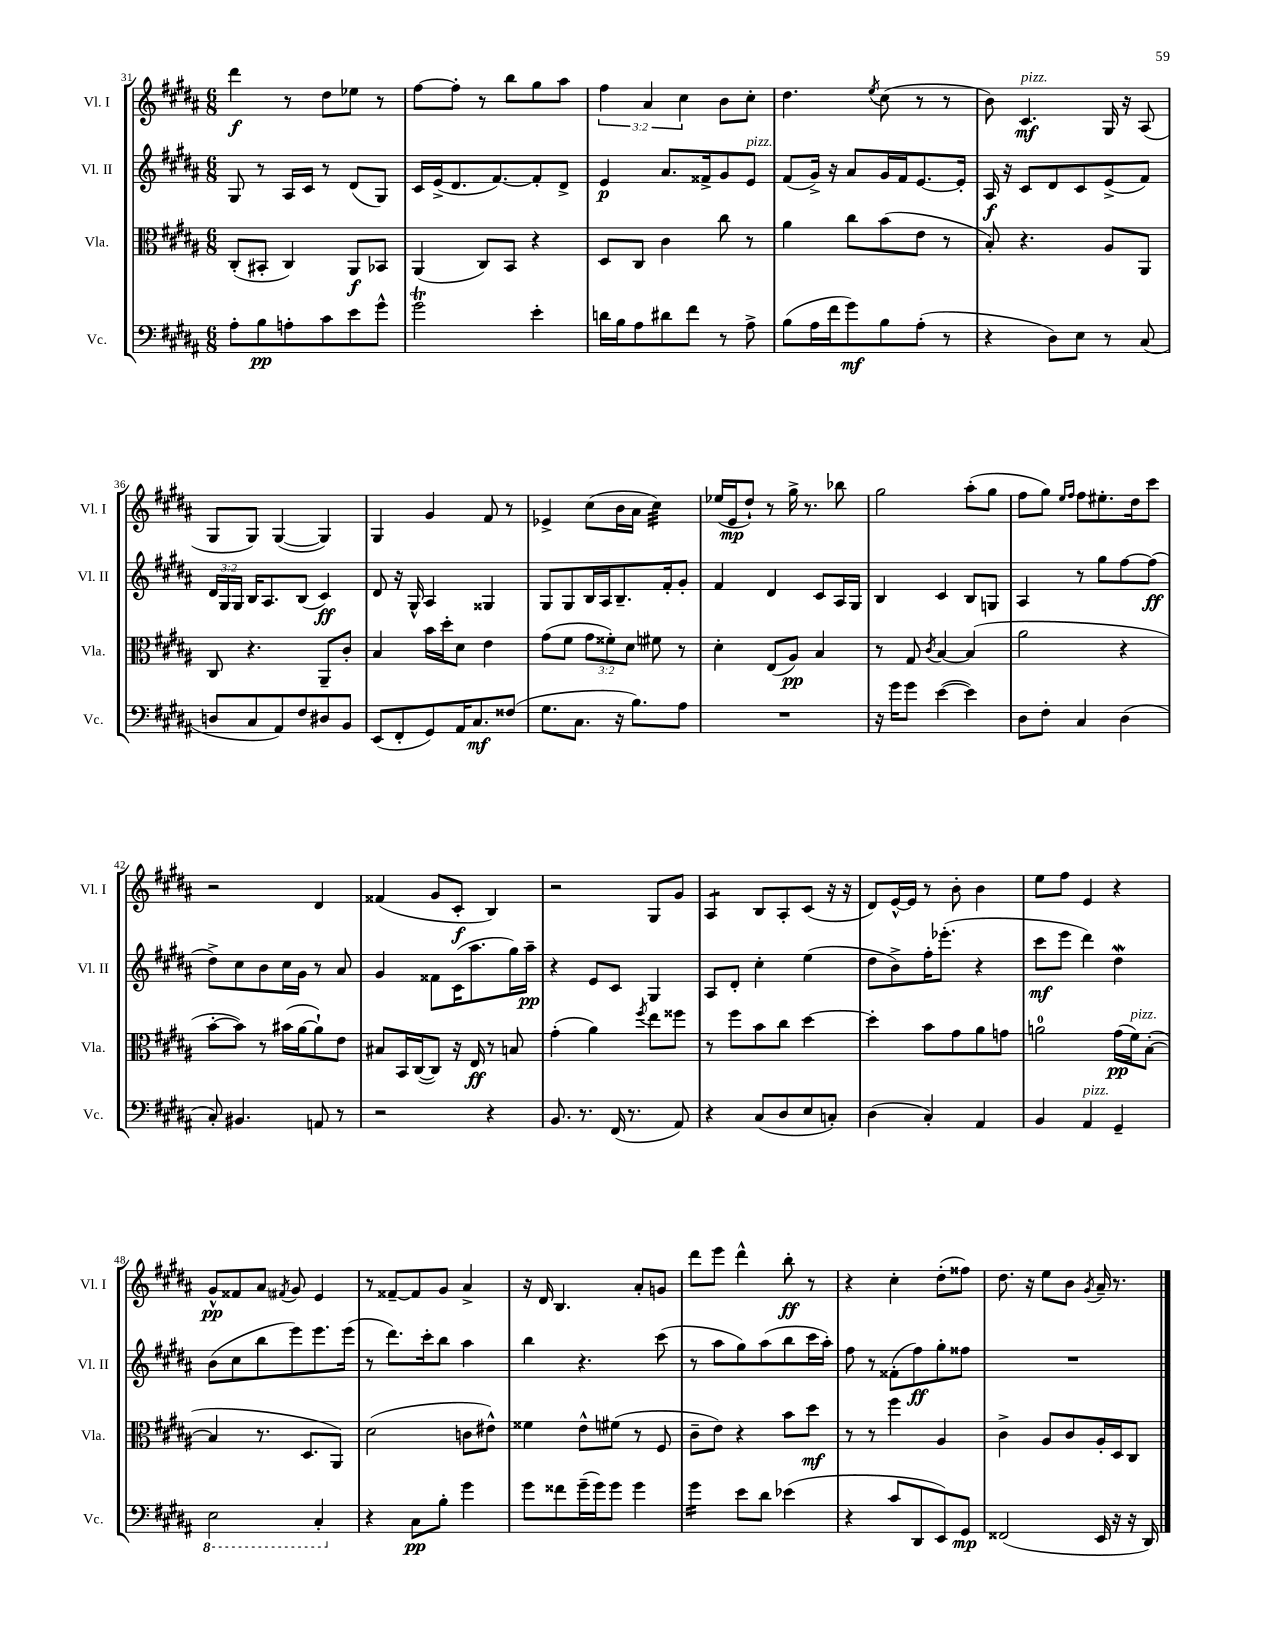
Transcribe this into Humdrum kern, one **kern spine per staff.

**kern	**kern	**kern	**kern
*staff4	*staff3	*staff2	*staff1
*clefF4	*clefC3	*clefG2	*clefG2
*k[f#c#g#d#a#]	*k[f#c#g#d#a#]	*k[f#c#g#d#a#]	*k[f#c#g#d#a#]
*M6/8	*M6/8	*M6/8	*M6/8
8A#'	(8C#'	8G#	4ddd#
8B	8BB#'	8r	.
8A'	4C#)	16A#	8r
.	.	16c#	.
8c#	.	8r	8dd#
8e	8AA#	(8d#	8ee-
8g#^^	8BB-	8G#)	8r
=	=	=	=
2g#	(4AA#	16c#	[8ff#
.	.	(16e^	.
.	.	8.d#	8ff#']
.	8C#)	.	8r
.	.	[8.f#)	.
.	8BB	.	8bb
4e'	4r	8f#']	8gg#
.	.	8d#^	8aa#
=	=	=	=
16d	8D#	4e	6ff#
16B	.	.	.
8A#	8C#	.	.
.	.	.	6a#
8d#	4c#	8.a#	.
.	.	.	6cc#
8f#	.	.	.
.	.	16f##^	.
8r	8cc#	8g#	8b
8A#^	8r	8e	8cc#'
=	=	=	=
(8B	4a#	(8f#	4.dd#
16A#	.	16g#^)	.
16f#	.	16r	.
8g#)	8cc#	8a#	.
.	.	.	8qee
8B	(8b	16g#	(8cc#
.	.	16f#	.
(8A#'	8e	[8.e	8r
8r	8r	.	8r
.	.	16e']	.
=	=	=	=
4r	8B')	16A#	8b)
.	.	16r	.
.	4.r	8c#	4.c#
8D#)	.	8d#	.
8E	.	8c#	.
8r	8A#	(8e^	16G#
.	.	.	16r
(8C#	8AA#	8f#)	(8A#
=	=	=	=
8D	8C#	24d#	8G#
.	.	24G#	.
.	.	24G#	.
8C#	4.r	16B	8G#)
.	.	8.A#	.
8AA#)	.	.	([4G#
8F#	.	(8B	.
8D#	8AA#~	4c#)	4G#])
8BB	8c#'	.	.
=	=	=	=
(8EE	4B	8d#	4G#
8FF#'	.	16r	.
.	.	16G#^^	.
8GG#)	16b	4A#	4g#
.	16dd#'	.	.
16AA#	8d#	.	.
8.C#	.	.	.
.	4e	4G##	8f#
(8F##	.	.	8r
=	=	=	=
8.G#	(8g#	8G#	4e-^
.	8f#	8G#	.
8.C#	.	.	.
.	12g#	16B	(8cc#
.	.	16A#	.
.	12f##')	.	.
16r	.	8.B~	16b
.	12d#	.	.
8.B)	.	.	16a#
.	8f#	.	4cc#)
.	.	16f#'	.
8A#	8r	8g#'	.
=	=	=	=
2.r	4d#'	4f#	(16ee-
.	.	.	16e
.	.	.	8dd#`)
.	(8E	4d#	8r
.	8A#)	.	16gg#^
.	.	.	8.r
.	4B	8c#	.
.	.	16A#	8bb-
.	.	16G#	.
=	=	=	=
16r	8r	4B	2gg#
16g#	.	.	.
8g#	8G#	.	.
.	8qc#	.	.
([4e	[4B	4c#	.
4e])	(4B]	8B	(8aa#'
.	.	8G	8gg#
=	=	=	=
8D#	2a#	4A#	8ff#
8F#'	.	.	8gg#)
.	.	.	16qqee
.	.	.	16qqff#
4C#	.	8r	8ff#
.	.	8gg#	8.ee#'
(4D#	4r	[8ff#	.
.	.	.	16dd#
.	.	(8ff#]	8ccc#
=	=	=	=
8C#')	[8b'	8dd#^)	2r
4.BB#	8b])	8cc#	.
.	8r	8b	.
.	(16b#	16cc#	.
.	[16a#	16g#	.
8AA	8a#`])	8r	4d#
8r	8e	8a#	.
=	=	=	=
2r	8B#	4g#	(4f##
.	16BB	.	.
.	([16C#	.	.
.	8C#])	8f##	8g#
.	16r	(16c#	8c#'
.	16E	8.aa#	.
4r	8r	.	4B)
.	8B	16gg#)	.
.	.	16aa#~	.
=	=	=	=
8.BB	(4g#'	4r	2r
8.r	.	.	.
.	4a#)	8e	.
(16FF#	.	8c#	.
8.r	.	.	.
.	8qff#	.	.
.	8ee	4G#	8G#
8AA#)	8ff##	.	8g#
=	=	=	=
4r	8r	8A#	4A#
.	8ff#	8d#'	.
(8C#	8b	4cc#'	8B
8D#	8cc#	.	8A#'
8E	[4dd#	(4ee	(8c#
8C')	.	.	16r
.	.	.	16r
=	=	=	=
(4D#	4dd#']	8dd#	8d#)
.	.	8b^)	[16e^^
.	.	.	16e]
4C#')	8b	16ff#'	8r
.	.	(8.eee-'	.
.	8g#	.	8b'
4AA#	8a#	4r	4b
.	8g	.	.
=	=	=	=
4BB	2a	8ccc#	8ee
.	.	8eee	8ff#
4AA#	.	4ddd#)	4e
4GG#~	(16g#	4dd#	4r
.	16f#)	.	.
.	([8B'	.	.
=	=	=	=
2EE	4B]	(8b	8g#^^
.	.	8cc#	8f##
.	8.r	8bb	8a#
.	.	.	8qf#
.	.	8eee)	8g#
.	8.D#	.	.
4CC#'	.	8.eee	4e
.	8AA#)	.	.
.	.	(16eee	.
=	=	=	=
4r	(2d#	8r	8r
.	.	8.ddd#)	[8f##~
8C#	.	.	8f##]
.	.	16ccc#'	.
8B'	.	8bb	8g#
4g#	8c	4aa#	4a#^
.	8e#^^)	.	.
=	=	=	=
8g#	4f##	4bb	16r
.	.	.	16d#
8f##	.	.	4.B
(16g#~	8e^^	4.r	.
16g#)	.	.	.
8g#	(8f#	.	.
4g#	8r	.	8a#'
.	8F#	(8ccc#	8g
=	=	=	=
4g#	8c#~	8r	8ddd#
.	8e)	8aa#	8eee
8e	4r	8gg#)	4ddd#^^
8d#	.	(8aa#	.
(4e-	8b	8bb	8bb'
.	8dd#	16ccc#	8r
.	.	16aa#')	.
=	=	=	=
4r	8r	8ff#	4r
.	8r	8r	.
8c#	4ff#	(8f##'	4cc#'
8DD#	.	8ff#)	.
8EE)	4A#	8gg#'	(8dd#'
8GG#	.	8ff##	8ff##)
=	=	=	=
(2FF##	4c#^	2.r	8.dd#
.	.	.	16r
.	8A#	.	8ee
.	8c#	.	8b
.	.	.	8qg#
16EE	16A#'	.	16a#~
16r	16D#	.	8.r
16r	8C#	.	.
16DD#)	.	.	.
==	==	==	==
*-	*-	*-	*-
